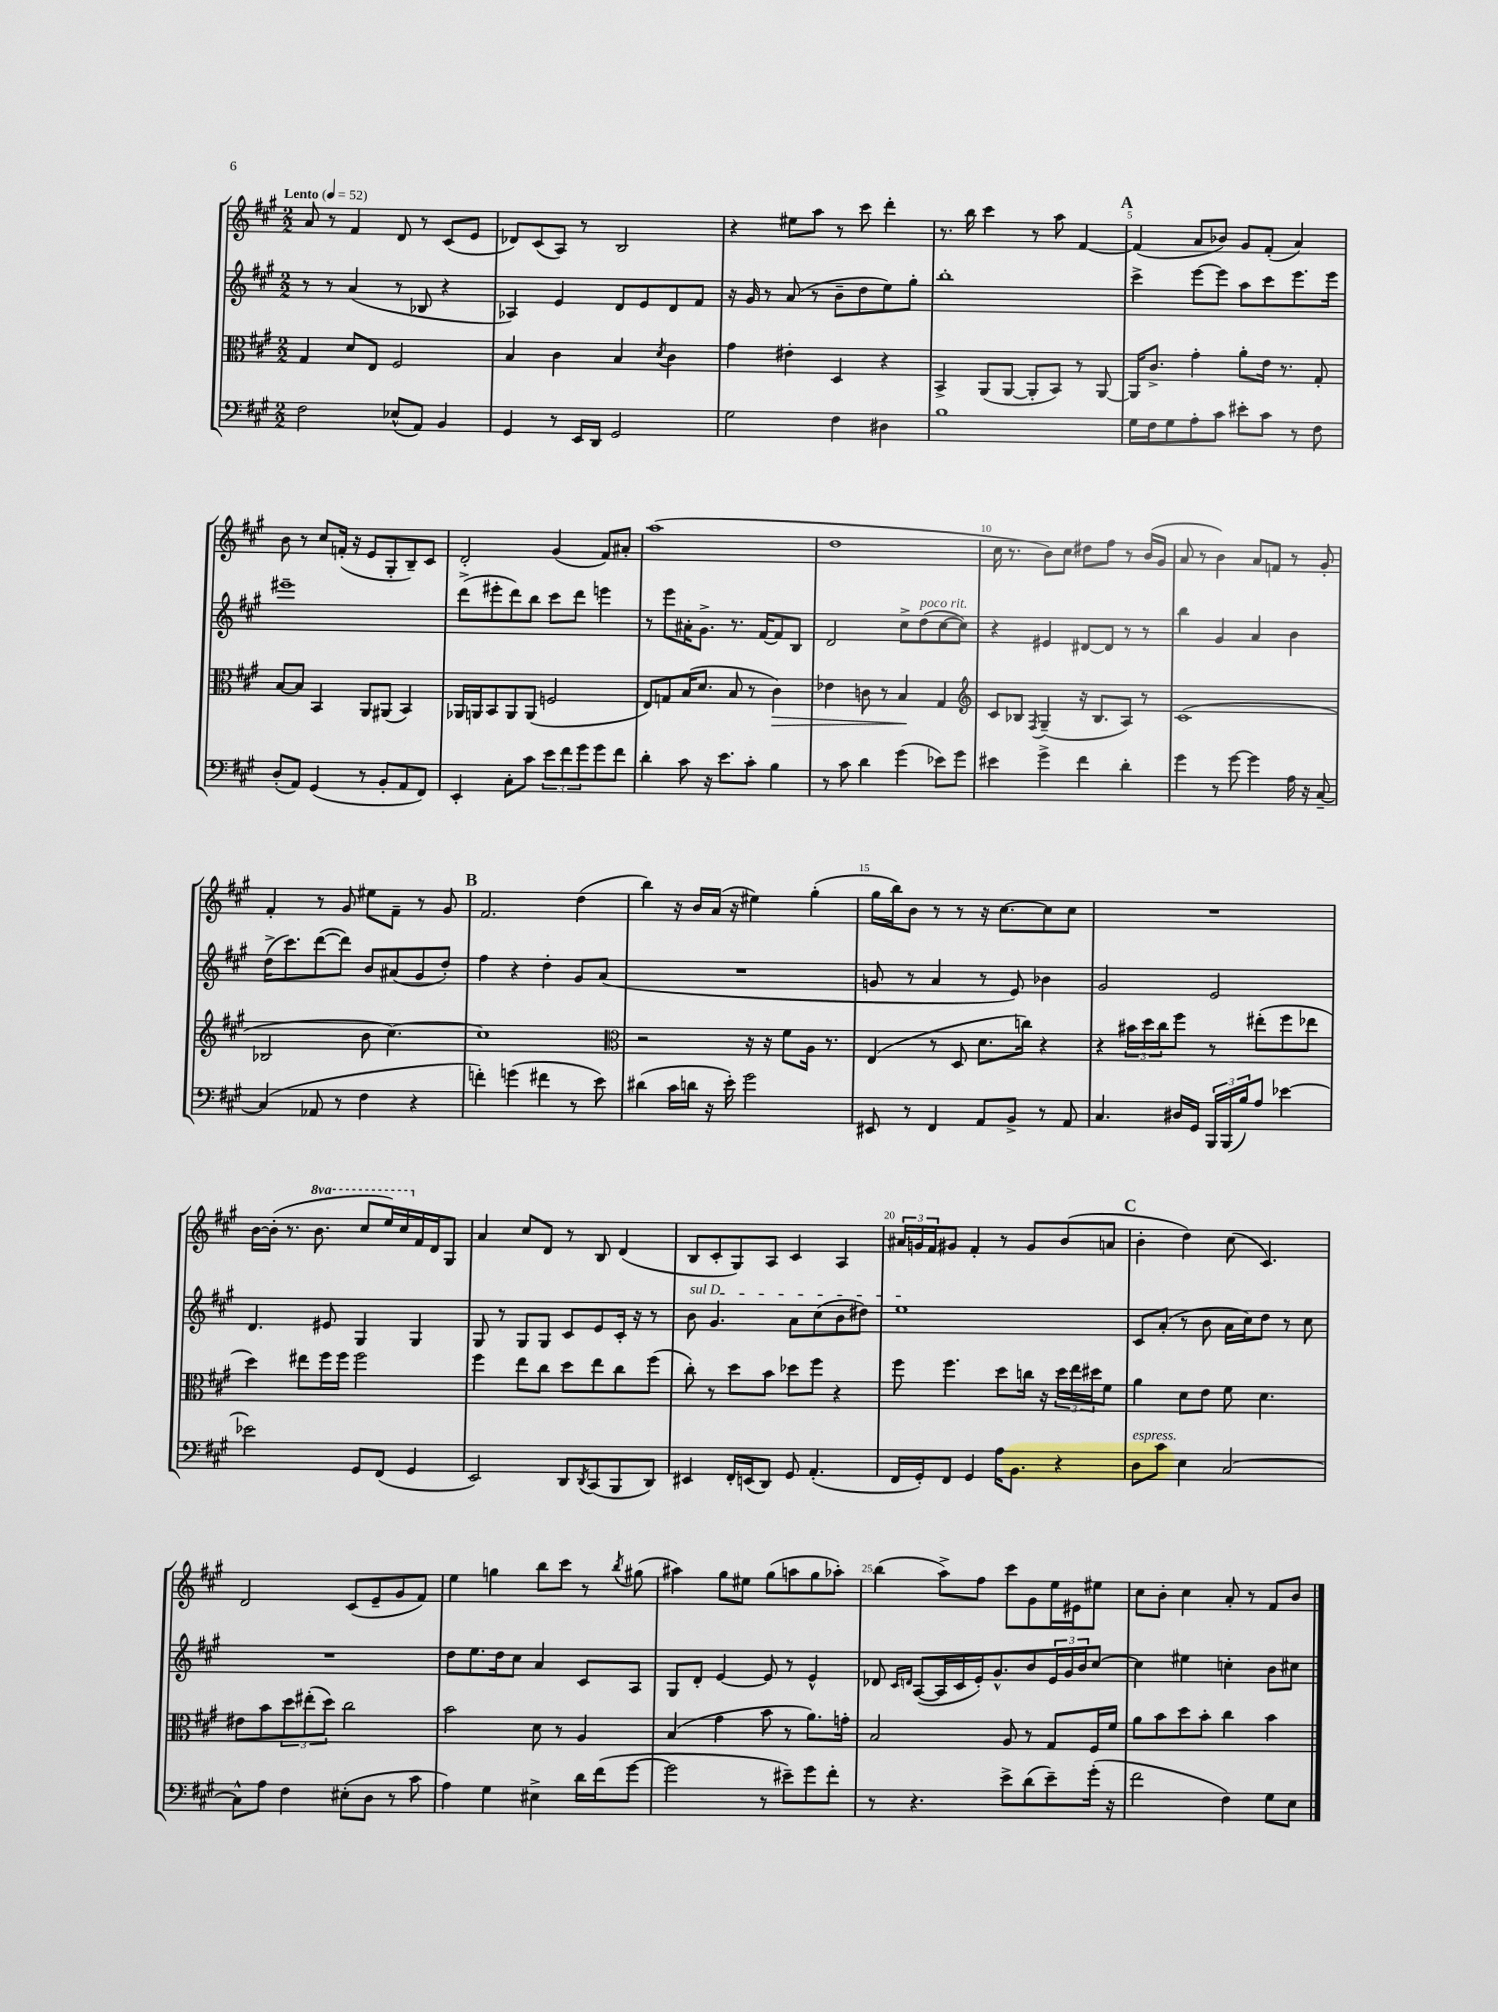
<<
\new StaffGroup <<
\new Staff = "s0" {
    \clef treble \key a \major \numericTimeSignature \time 2/2 \set Staff.ottavationMarkups = #ottavation-simple-ordinals \tempo "Lento" 4 = 52
    a'8 r8 fis'4 d'8 r8 cis'8( e'8 |
    des'8) cis'8( a8) r8 b2 |
    r4 eis''8 a''8 r8 cis'''8 d'''4-. |
    r8. b''16 cis'''4 r8 a''8 fis'4~ |
    \mark \markup { \bold "A" } fis'4( a'8 bes'8) gis'8 fis'8-.( a'4) |
    b'8 r8 cis''8 f'16-.( r16 e'8 gis8-. b8--) cis'8 |
    d'2-. gis'4( fis'8) ais'8-. |
    a''1( |
    d''1 |
    cis''16 r8. b'8) cis''8 dis''8 fis''8 r8 b'16( gis'16 |
    a'8 r8 b'4) a'8 f'8 r8 gis'8-. |
    fis'4-. r8 gis'8 eis''8 fis'8-- r8 gis'8 |
    \mark \markup { \bold "B" } fis'2. d''4( |
    b''4) r16 b'16 a'16( r16 eis''4) gis''4-.( |
    gis''16 b''16) b'8 r8 r8 r16 cis''8.~ cis''8 cis''8 |
    R1 |
    b'16~ b'16-.( r8. \ottava #1 b''8. cis'''8 e'''16) cis'''16 \ottava #0 fis'16 d'16 gis8 |
    a'4 cis''8 d'8 r8 b8 d'4( |
    b8 cis'8-. gis8) a8 cis'4 a4 |
    \tuplet 3/2 { ais'16 g'16 fis'16 } gis'8 fis'4-. r8 gis'8 b'8( a'8 |
    \mark \markup { \bold "C" } b'4-. d''4) cis''8( cis'4.) |
    d'2 cis'8( e'8-- gis'8 fis'8) |
    e''4 g''4 b''8 cis'''8 r8 \acciaccatura { b''8 } gis''8( |
    ais''4) gis''8 eis''8 gis''8( a''8 gis''8 aes''8-.) |
    b''4( a''8->) fis''8 cis'''8 gis'8 e''16 eis'16 eis''8 |
    cis''8 b'8-. cis''4 a'8-. r8 fis'8 b'8 \bar "|." |
}
\new Staff = "s1" {
    \clef treble \key a \major \numericTimeSignature \time 2/2
    r8 r8 a'4( r8 bes8 r4 |
    aes4) e'4 d'8 e'8 d'8 fis'8 |
    r16 gis'16 r8 a'8( r8 b'8-- d''8 e''8) gis''8-. |
    b''1-. |
    \mark \markup { \bold "A" } cis'''4-> e'''8~ e'''8 a''8 cis'''8 e'''8. e'''16 |
    eis'''1-- |
    d'''8->( eis'''8-. d'''8) b''8 cis'''8 d'''8 e'''4 |
    r8 e'''8 ais'16-. gis'8.-> r8. fis'16~ fis'8 b8 |
    d'2 cis''8-> d''8^\markup { \italic "poco rit." }( cis''8~ cis''8) |
    r4 eis'4 dis'8~ dis'8 r8 r8 |
    b''4 gis'4 a'4 b'4 |
    d''16->( cis'''8.) d'''8~( d'''8) b'8 ais'8( gis'8 d''8-.) |
    \mark \markup { \bold "B" } fis''4 r4 d''4-. gis'8 a'8( |
    R1 |
    g'8 r8 a'4 r8 e'8) bes'4 |
    gis'2 e'2 |
    d'4. eis'8 gis4 gis4 |
    gis8 r8 gis8 gis8 cis'8 e'8 cis'16-. r16 r8 |
    \once \override TextSpanner.bound-details.left.text = \markup { \italic "sul D" } b'8\startTextSpan gis'4. a'8 cis''8( b'8 dis''8) |
    e''1\stopTextSpan |
    \mark \markup { \bold "C" } cis'8 a'8-.( r8 b'8 a'16 cis''16) d''8 r8 cis''8 |
    R1 |
    d''8 e''8. d''16 cis''8 a'4 cis'8 a8 |
    gis8 d'8-. e'4~ e'8 r8 e'4-^ |
    des'8 \grace { cis'16 d'16 } a8~( a16 cis'16 e'16-.) gis'8.-^ b'8 \tuplet 3/2 { e'16 gis'16 b'16 } cis''8~ |
    cis''4 eis''4 c''4-. b'8 cis''8 \bar "|." |
}
\new Staff = "s2" {
    \clef alto \key a \major \numericTimeSignature \time 2/2
    gis4 d'8 e8 fis2 |
    b4 cis'4 b4 \acciaccatura { d'8 } cis'4 |
    gis'4 eis'4-. d4 r4 |
    b,4-> a,8( a,8~ a,8-. b,8) r8 a,8~ |
    \mark \markup { \bold "A" } a,16 cis'8.-> gis'4-. a'8-. e'16 r8. gis8-. |
    b8~ b8 b,4 a,8 ais,8( b,4) |
    aes,16 a,16 b,8 a,8 a,8( f2 |
    e8) g8 b16( d'8. b8 r8 cis'4\>) |
    ees'4 c'8 r8 b4\! gis4 |
    \clef treble cis'8 bes8 \acciaccatura { fis8 } gis4--( r16 bes8. a8) r8 |
    cis'1( |
    bes2 b'8 cis''4.~) |
    \mark \markup { \bold "B" } cis''1 |
    \clef alto r2 r16 r16 fis'8 a16 r8. |
    e4( r8 d8 d'8. c''16) r4 |
    r4 \tuplet 3/2 { bis'16 d''16 cis''16 } fis''8 r8 eis''8-.( fis''8 ees''8 |
    d''4) eis''8 fis''16 fis''16 fis''2 |
    fis''4 e''8 cis''8 d''8 e''8 cis''8 fis''8( |
    cis''8-.) r8 d''8 b'8 des''8 fis''8 r4 |
    fis''8 fis''4. d''8 c''16 r16 \tuplet 3/2 { d''16 e''16 dis''16 } fis'8 |
    \mark \markup { \bold "C" } a'4 d'8 e'8 fis'8 d'4. |
    eis'8 b'8 \tuplet 3/2 { d''8 eis''8-.( d''8) } cis''2 |
    b'2 d'8 r8 a4 |
    b4( gis'4 b'8 r8 a'8.) g'16-. |
    b2 a8 r8 gis8 fis16 fis'16 |
    a'8 b'8 d''8 b'8-. cis''4 b'4 \bar "|." |
}
\new Staff = "s3" {
    \clef bass \key a \major \numericTimeSignature \time 2/2
    fis2 ees8-^( a,8) b,4 |
    gis,4 r8 e,16 d,16 gis,2 |
    gis2 fis4 dis4 |
    b1 |
    \mark \markup { \bold "A" } gis16 fis16 gis8 a8-. cis'8 eis'8-. cis'8 r8 fis8 |
    d8-.( a,8) gis,4( r8 b,8-. a,8 fis,8) |
    e,4-. cis8-. cis'8 \tuplet 3/2 { e'8 fis'8 gis'8 } gis'8 fis'8 |
    d'4-. cis'8 r16 e'8. cis'8-. b4 |
    r8 cis'8 d'4 gis'4( ees'8) gis'8 |
    eis'4 gis'4-> fis'4 d'4-. |
    gis'4 r8 gis'8~ gis'4 a16 r16 cis8~-- |
    cis4( aes,8 r8 fis4 r4 |
    \mark \markup { \bold "B" } f'4-.) g'4( fis'4 r8 e'8) |
    dis'4( cis'16 d'16 r16 e'16-.) gis'2 |
    eis,8 r8 fis,4 a,8 b,8-> r8 a,8 |
    cis4. dis16 gis,16 \tuplet 3/2 { b,,16 b,,16( b16) } a8 ees'4~ |
    ees'2 gis,8 fis,8( gis,4 |
    e,2) d,8 \acciaccatura { d,8 } cis,8( b,,8 d,8) |
    eis,4 fis,16-. e,16( d,8) gis,8 a,4.-.( |
    fis,16 gis,16-.) fis,8 gis,4 a16 b,8. r4 |
    \mark \markup { \bold "C" } d8^\markup { \italic "espress." } cis'8 e4 cis2~ |
    cis8-^ a8 fis4 eis8-.( d8 r8 cis'8 |
    a4) gis4 eis4-> d'16 fis'16( gis'8~ |
    gis'2 r8 eis'8--) gis'8 fis'8-. |
    r8 r4. e'8-> d'8( e'8--) gis'16-.( r16 |
    fis'2 fis4) gis8 e8 \bar "|." |
}
>>
>>
\layout { \context { \Score \override BarNumber.break-visibility = ##(#f #t #t) barNumberVisibility = #(every-nth-bar-number-visible 5) } }
